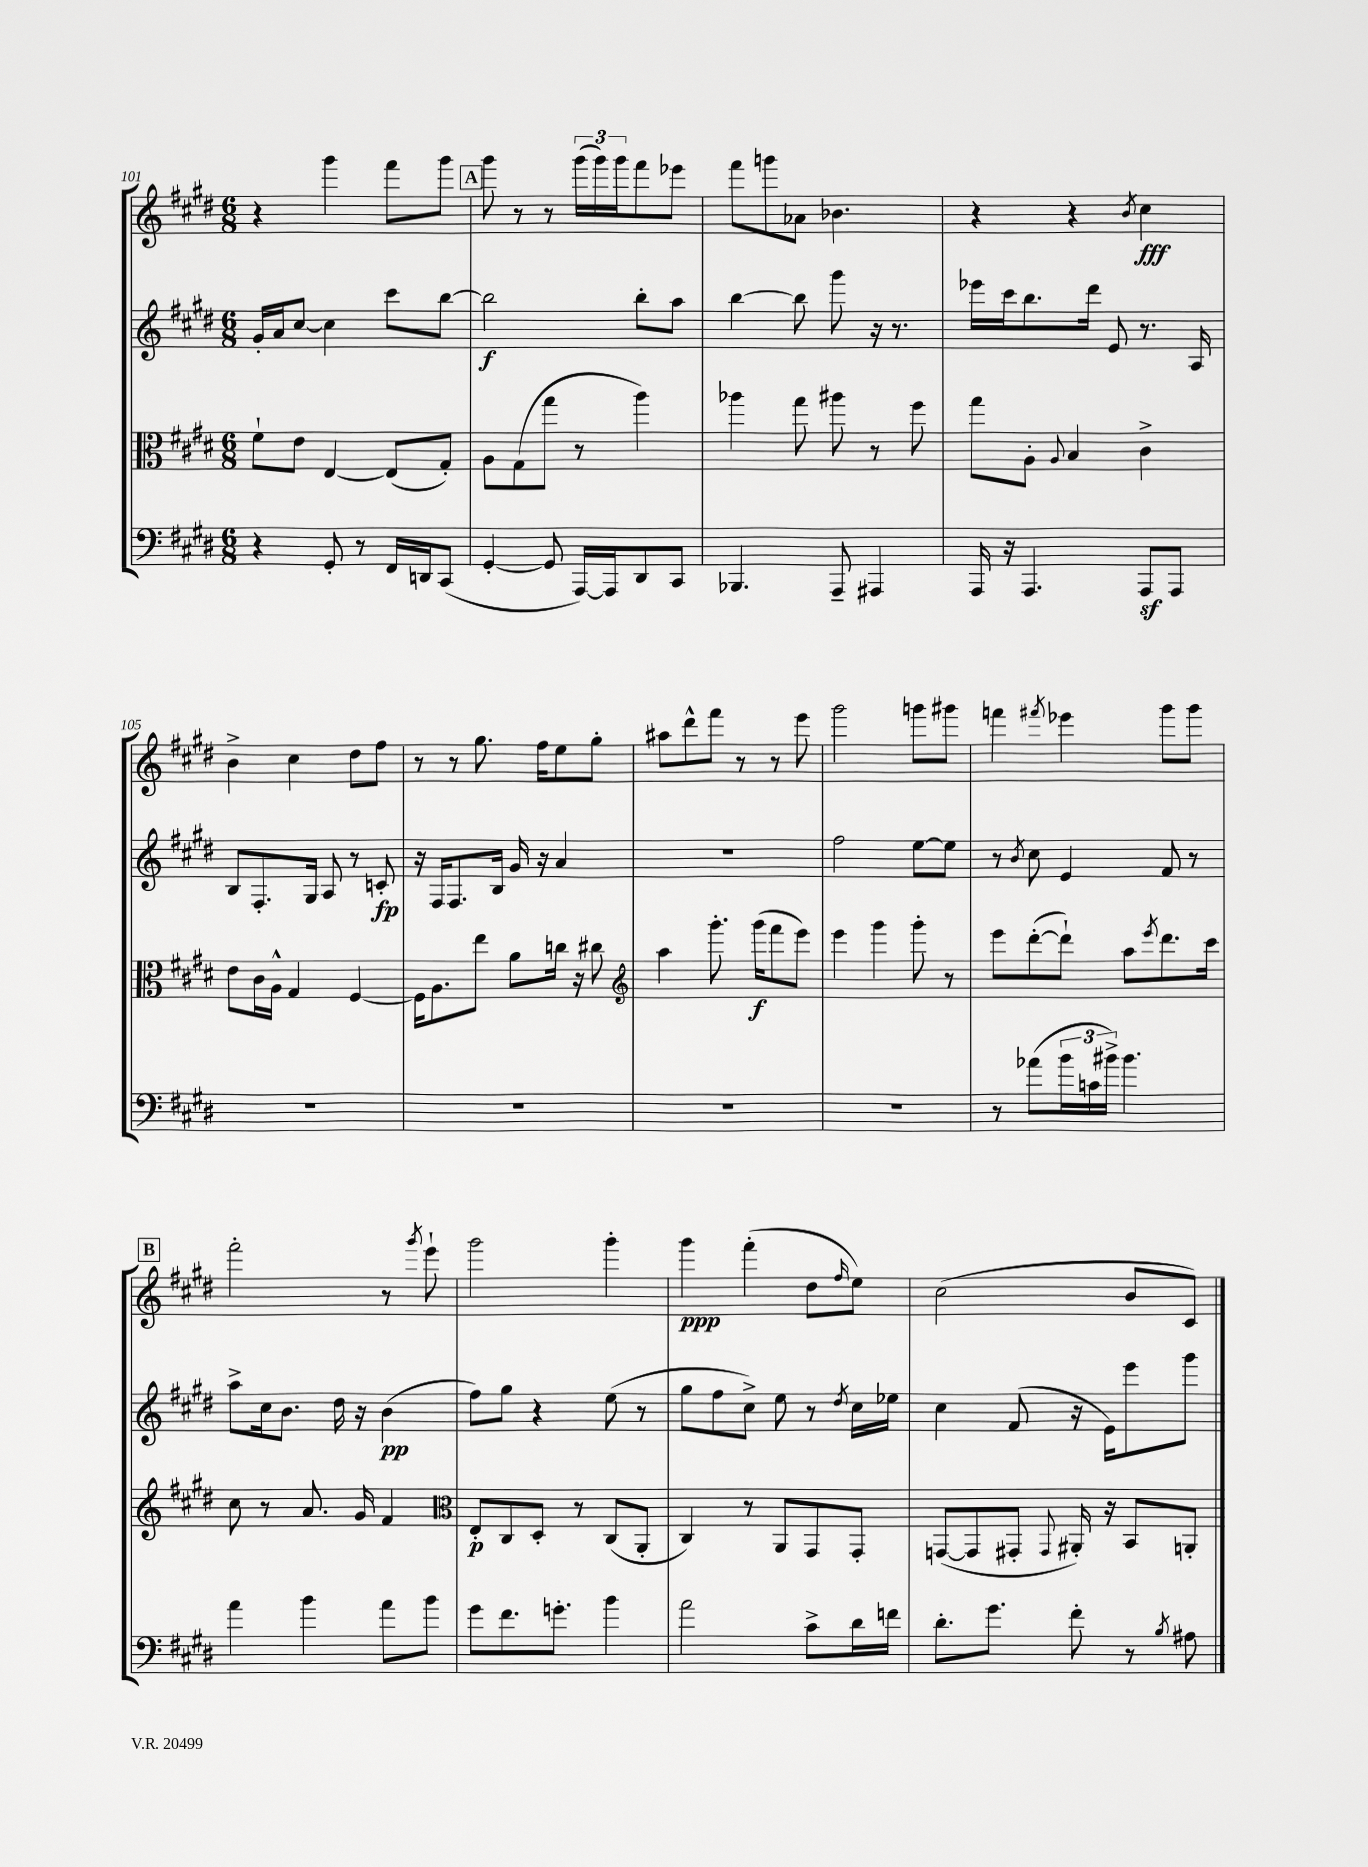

**kern	**kern	**kern	**kern
*staff4	*staff3	*staff2	*staff1
*clefF4	*clefC3	*clefG2	*clefG2
*k[f#c#g#d#]	*k[f#c#g#d#]	*k[f#c#g#d#]	*k[f#c#g#d#]
*M6/8	*M6/8	*M6/8	*M6/8
4r	8f#`	16g#'	4r
.	.	16a	.
.	8e	[8cc#	.
8GG#'	[4E	4cc#]	4ggg#
8r	.	.	.
16FF#	(8E]	8ccc#	8fff#
16DD	.	.	.
(8CC#	8G#')	[8bb	8ggg#
=	=	=	=
[4GG#'	8A	2bb]	8ggg#
.	(8G#	.	8r
8GG#]	8gg#	.	8r
[16AAA)	8r	.	(24ggg#
.	.	.	24ggg#)
16AAA]	.	.	.
.	.	.	24ggg#
8DD#	4aa)	8bb'	8fff#
8CC#	.	8aa	8eee-
=	=	=	=
4.BBB-	4aa-	[4bb	8fff#
.	.	.	8ggg
.	8gg#	8bb]	8a-
8AAA~	8aa#	8ggg#	4.b-
4AAA#	8r	16r	.
.	.	8.r	.
.	8ff#	.	.
=	=	=	=
16AAA	8gg#	16eee-	4r
16r	.	16ccc#	.
4.AAA	8A'	8.bb	.
.	8qqA	.	.
.	4B	.	4r
.	.	16ddd#	.
.	.	8e	.
.	.	.	8qb
8AAA	4c#^	8.r	4cc#
8AAA	.	.	.
.	.	16A	.
=	=	=	=
2.r	8e	8B	4b^
.	16c#	8.F#'	.
.	16A^^	.	.
.	4G#	.	4cc#
.	.	16G#	.
.	.	8A	.
.	[4F#	8r	8dd#
.	.	8c'	8ff#
=	=	=	=
2.r	16F#]	16r	8r
.	8.A	16F#	.
.	.	8.F#	8r
.	8ee	.	8.gg#
.	.	16B	.
.	8a	16g#	.
.	.	16r	16ff#
.	16cc	4a	8ee
.	16r	.	.
.	8cc#	.	8gg#'
=	=	=	=
*	*clefG2	*	*
2.r	4aa	2.r	8aa#
.	.	.	8ddd#^^
.	8.ggg#'	.	8fff#
.	.	.	8r
.	(16ggg#	.	.
.	8fff#	.	8r
.	8eee)	.	8eee
=	=	=	=
2.r	4eee	2ff#	2ggg#
.	4ggg#	.	.
.	8ggg#'	[8ee	8ggg
.	8r	8ee]	8ggg#
=	=	=	=
8r	8eee	8r	4fff
.	.	8qb	.
(8a-	([8ddd#'	8cc#	.
.	.	.	8qfff#
24b	8ddd#`])	4e	4eee-
24c	.	.	.
24b#^)	.	.	.
4.b#	8aa	.	.
.	8qeee	.	.
.	8.ddd#	8f#	8ggg#
.	.	8r	8ggg#
.	16ccc#	.	.
=	=	=	=
4a	8cc#	8aa^	2fff#'
.	8r	16cc#	.
.	.	8.b	.
4b	8.a	.	.
.	.	16dd#	.
.	16g#	16r	.
8a	4f#	(4b	8r
.	.	.	8qggg#
8b	.	.	8eee`
=	=	=	=
*	*clefC3	*	*
8g#	8E'	8ff#)	2ggg#
8.f#	8C#	8gg#	.
.	8D#'	4r	.
8.g'	.	.	.
.	8r	.	.
4b	(8C#	(8ee	4ggg#'
.	8AA'	8r	.
=	=	=	=
2a	4C#)	8gg#	4ggg#
.	.	8ff#	.
.	8r	8cc#^)	(4fff#'
.	8AA	8ee	.
8c#^	8GG#	8r	8dd#
.	.	8qdd#	16qqff#
16d#	8GG#'	16cc#	8ee)
16f	.	16ee-	.
=	=	=	=
8.d#'	([8GG	4cc#	(2cc#
.	8GG]	.	.
8.g#	.	.	.
.	8GG#'	(8f#	.
.	8qqGG#	.	.
8f#'	16AA#')	16r	.
.	16r	16e)	.
8r	8BB	8eee	8b
8qB	.	.	.
8A#	8AA'	8ggg#	8c#)
==	==	==	==
*-	*-	*-	*-
